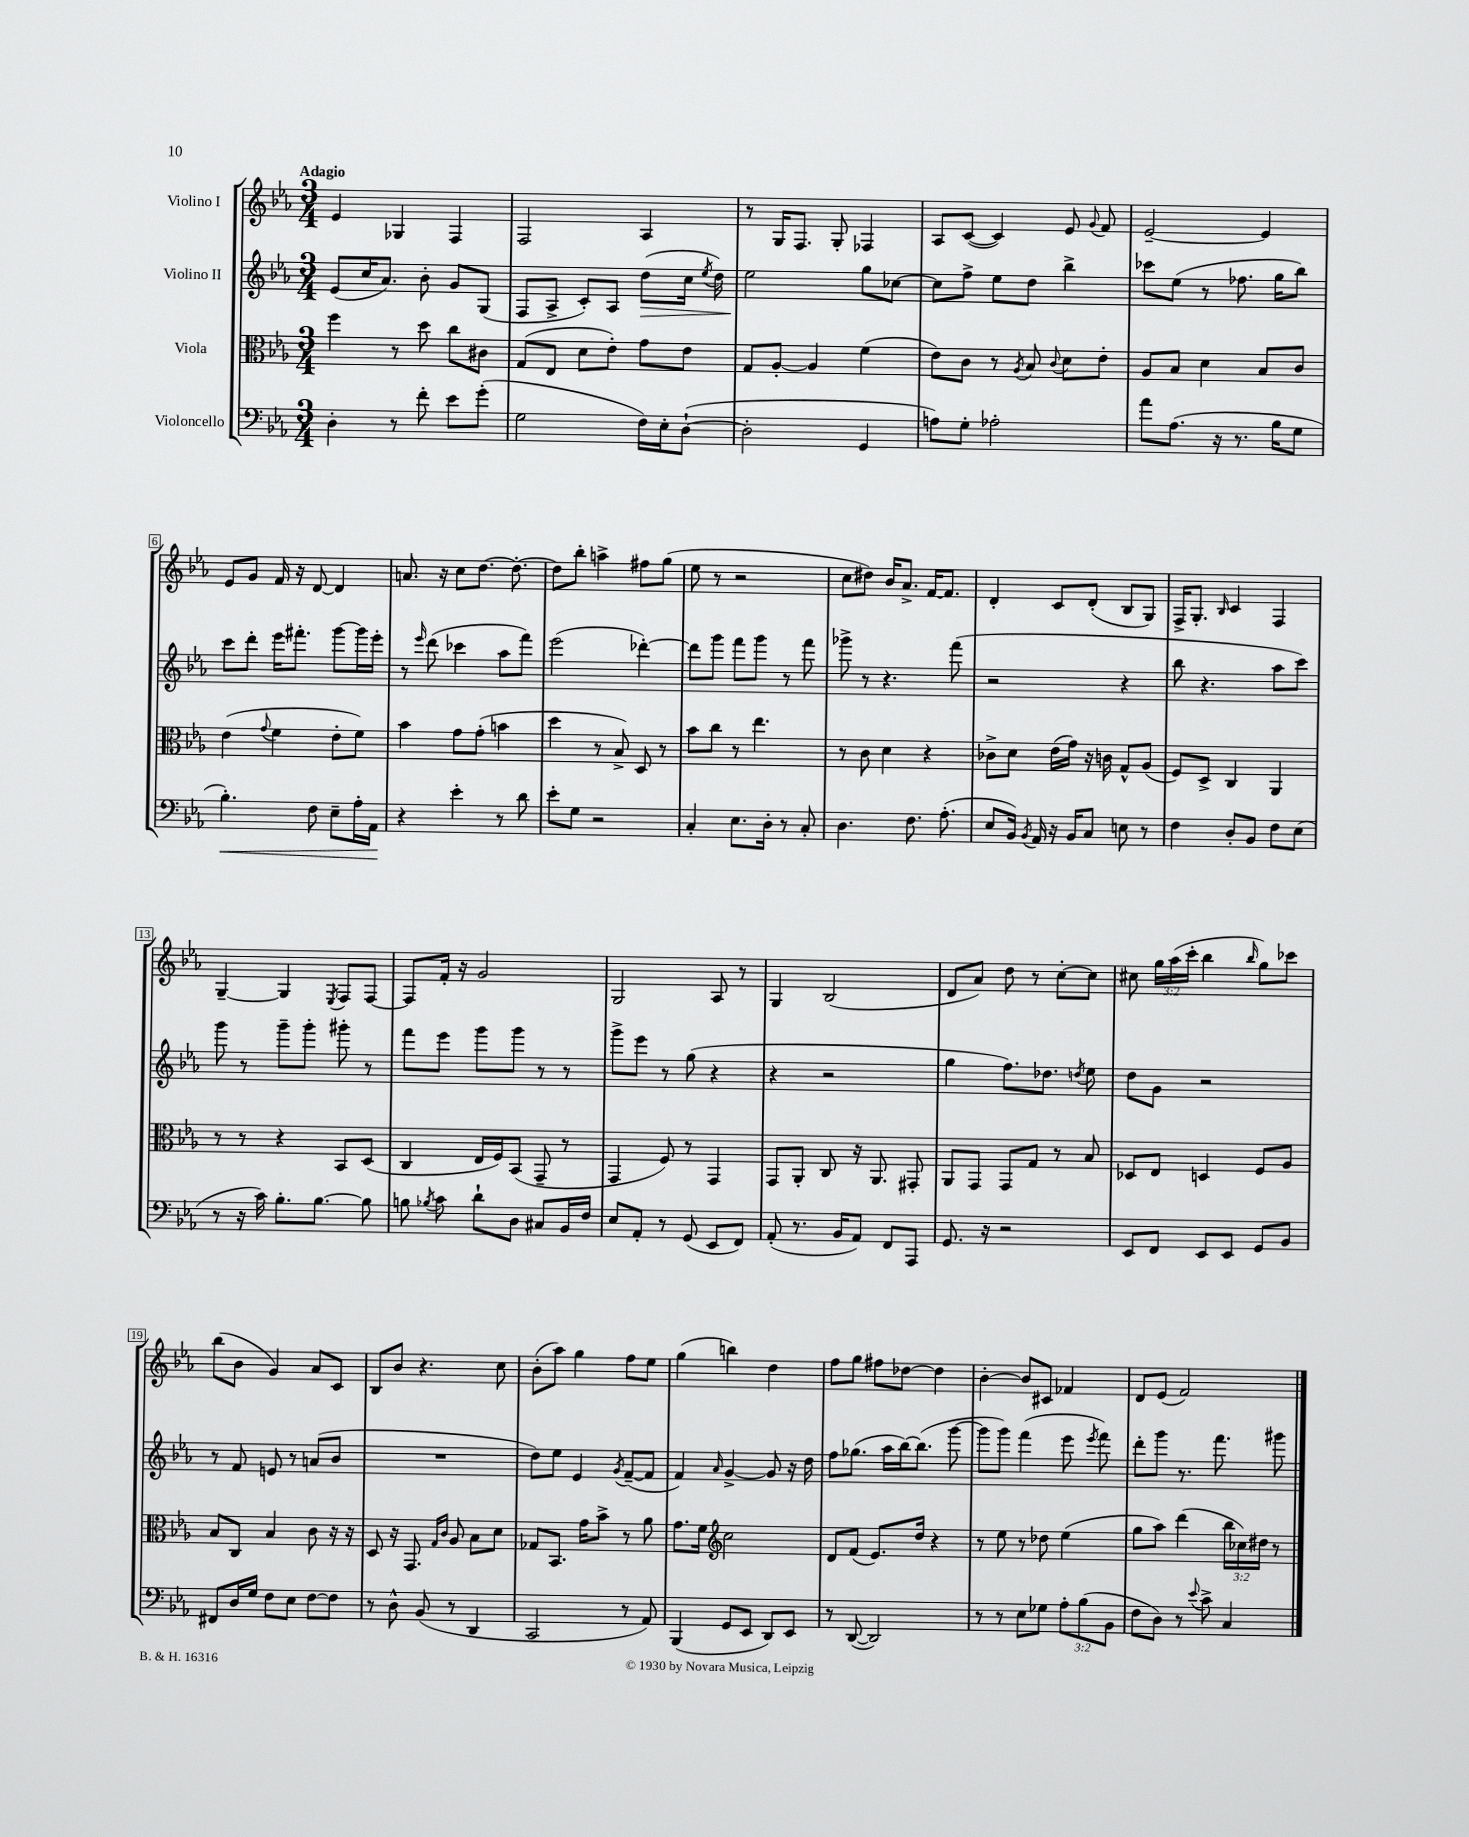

**kern	**dynam	**kern	**kern	**dynam	**kern
*part4	*part4	*part3	*part2	*part2	*part1
*staff4	*staff4	*staff3	*staff2	*staff2	*staff1
*I"Violoncello	*	*I"Viola	*I"Violino II	*	*I"Violino I
*clefF4	*	*clefC3	*clefG2	*	*clefG2
*k[b-e-a-]	*	*k[b-e-a-]	*k[b-e-a-]	*	*k[b-e-a-]
*M3/4	*	*M3/4	*M3/4	*	*M3/4
=1	=1	=1	=1	=1	=1
!	!	!	!	!	!LO:TX:a:B:t=Adagio
4D'\	.	4ff\	(8e-/L	.	4e-/
.	.	.	16cc/K	.	.
.	.	.	8.a-/J)	.	.
8r	.	8r	.	.	4G-X/
8f'\	.	8dd\	8b-'\	.	.
8e-\L	.	8cc\L	8g/L	.	4F/
(8g'\J	.	8c#X\J	(8G/J	.	.
=2	=2	=2	=2	=2	=2
2G\	.	(8G/L	8F/L	.	2F/
.	.	8E-/J	8A-^/J	.	.
.	.	8d\L	8c'/L)	.	.
.	.	8e-'\J)	8A-/J	.	.
!	!	!	!	!LO:HP:b	!
16F\LL)	.	8g\L	(8dd\L	>	4A-/
16E-'\J	.	.	.	.	.
([8D`\J	.	8e-\J	16cc\Jk	.	.
.	.	.	8qee-/	.	.
.	.	.	16dd\)	.	.
=3	=3	=3	=3	=3	=3
2D'\]	.	8G/L	2ee-\	.	8r
.	.	[8A-'/J	.	.	16G/KL
.	.	.	.	.	8.F/J
.	.	4A-/]	.	.	.
.	.	.	.	.	8G'/
4GG/	.	(4f\	8gg\L	]	4F-X/
.	.	.	[8cc-X\J	.	.
=4	=4	=4	=4	=4	=4
8An\L)	.	8e-\L)	8cc-\L]	.	8A-/L
8G'\J	.	8c\J	8ff^\J	.	([8c/J
2A-X'\	.	8r	8ee-\L	.	4c/])
.	.	8qA-/	.	.	.
.	.	8B-/	8dd\J	.	.
.	.	8qqc/	.	.	.
.	.	8d\L	4bb-^\	.	8e-/
.	.	.	.	.	8qqg/
.	.	8e-'\J	.	.	8f/
=5	=5	=5	=5	=5	=5
8a-\L	.	8A-/L	8ccc-X\L	.	[2e-~/
(8.A-\J	.	8B-/J	(8ee-\J	.	.
.	.	4d\	8r	.	.
16r	.	.	.	.	.
8.r	.	.	8.ff-X\	.	.
.	.	8B-/L	.	.	4e-/]
16B-\KL	.	.	16gg\KL	.	.
8G\J	.	8c/J	8bb-\J)	.	.
!!LO:LB:g=z
=6	=6	=6	=6	=6	=6
!	!LO:HP:b	!	!	!	!
4.B-'\)	<	(4e-\	8ccc\L	.	8e-/L
.	.	.	8ddd'\J	.	8g/J
.	.	8qqg/	.	.	.
.	.	4f\	16eee-\KL	.	16f/
.	.	.	8.fff#X'\J	.	16r
8F\	.	.	.	.	[8d/
8E-~\L	.	8e-'\L	[8ggg\L	.	4d/]
16A-'\L	.	8f\J)	16ggg\L]	.	.
16AA-\JJ	.	.	16eee-'\JJ	.	.
.	[	.	.	.	.
=7	=7	=7	=7	=7	=7
4r	.	4b-\	8r	.	8.an/
.	.	.	16qqeee-/	.	.
.	.	.	(8ddd\	.	.
.	.	.	.	.	16r
4e-'\	.	8g\L	4ccc-X\	.	8cc\L
.	.	(8g'\J	.	.	[8.dd\J
8r	.	4bn\	8aa-\L	.	.
.	.	.	.	.	8.dd'\_
8d\	.	.	8fff\J)	.	.
=8	=8	=8	=8	=8	=8
8e-'\L	.	4dd\	(2eee-\	.	8dd\L]
8G\J	.	.	.	.	8bb-'\J
2r	.	8r	.	.	4aan^\
.	.	8B-^/)	.	.	.
.	.	8D/	[4ddd-X'\)	.	8ff#X\L
.	.	8r	.	.	(8gg\J
=9	=9	=9	=9	=9	=9
4C'/	.	8b-\L	8ddd-\L]	.	8ee-\
.	.	8cc\J	8ggg\J	.	8r
8.E-\L	.	8r	8fff\L	.	2r
.	.	4.ee-\	8ggg\J	.	.
16D'\Jk	.	.	.	.	.
8r	.	.	8r	.	.
8C'/	.	.	8fff\	.	.
=10	=10	=10	=10	=10	=10
4.D\	.	8r	8ggg-X^\	.	8cc\L
.	.	8c\	8r	.	8dd#X\J)
.	.	4d\	4.r	.	16b-/KL
.	.	.	.	.	8.a-^/J
8.F\	.	.	.	.	.
.	.	4r	.	.	[16f/KL
(8.A-'\	.	.	.	.	8.f/J]
.	.	.	(8fff\	.	.
=11	=11	=11	=11	=11	=11
8E-/L	.	8c-X^\L	2r	.	4d'/
16BB-/Jk)	.	8d\J	.	.	.
8qBB-/	.	.	.	.	.
16AA-/	.	.	.	.	.
16r	.	(16e-\LL	.	.	8c/L
16BB-/KL	.	16g\JJ)	.	.	.
8C/J	.	16r	.	.	(8d'/J
.	.	16cn\	.	.	.
8En\	.	8G^^/L	4r	.	8B-/L
8r	.	(8A-/J	.	.	8G/J)
=12	=12	=12	=12	=12	=12
4F\	.	8F/L)	8bb-\	.	16F^/KL
.	.	.	.	.	8.G'/J
.	.	8D^/J	4.r	.	.
.	.	.	.	.	16qqB-/
8D'/L	.	4C/	.	.	4c/
8BB-/J	.	.	.	.	.
8F\L	.	4AA-/	8aa-\L	.	4F/
(8E-\J	.	.	8ccc\J)	.	.
!!LO:LB:g=z
=13	=13	=13	=13	=13	=13
8r	.	8r	8ggg\	.	[4G~/
16r	.	8r	8r	.	.
16c\)	.	.	.	.	.
8.B-'\L	.	4r	8ggg~\L	.	4G/]
.	.	.	8ggg'\J	.	.
[8.B-\J	.	.	.	.	.
.	.	.	.	.	8qE-/
.	.	8BB-/L	8ggg#X'\	.	8F/L
8B-\]	.	(8D/J	8r	.	[8F/J
=14	=14	=14	=14	=14	=14
8Bn\	.	4C/	8fff\L	.	8F/L]
8qB-X/	.	.	.	.	.
8c\	.	.	8eee-\J	.	16f'/Jk
.	.	.	.	.	16r
8d`\L	.	16E-/LL	8ggg\L	.	2g/
.	.	16F/J)	.	.	.
8D\J	.	(8BB-/J	8ggg\J	.	.
8C#X/L	.	8GG~/	8r	.	.
16BB-/L	.	8r	8r	.	.
16F/JJ	.	.	.	.	.
=15	=15	=15	=15	=15	=15
8E-/L	.	4GG/	8ggg^\L	.	2G/
8AA-'/J	.	.	8eee-\J	.	.
8r	.	8F/)	8r	.	.
(8GG/	.	8r	(8gg\	.	.
8EE-/L	.	4GG/	4r	.	8A-/
8FF/J)	.	.	.	.	8r
=16	=16	=16	=16	=16	=16
(8AA-'/	.	8GG/L	4r	.	4G/
8.r	.	8AA-'/J	.	.	.
.	.	8C/	2r	.	(2B-/
16BB-/KL	.	.	.	.	.
8AA-/J)	.	16r	.	.	.
.	.	8.AA-/	.	.	.
8FF/L	.	.	.	.	.
8AAA-/J	.	8GG#X'/	.	.	.
=17	=17	=17	=17	=17	=17
8.GG/	.	8AA-/L	4gg\	.	8d/L
.	.	8GG/J	.	.	8a-/J)
16r	.	.	.	.	.
2r	.	8GG/L	8.ff\L)	.	8dd\
.	.	8G/J	.	.	8r
.	.	.	8.dd-X\J	.	.
.	.	8r	.	.	[8cc'\L
.	.	.	8qddn/	.	.
.	.	8B-/	8ee-\	.	8cc\J]
=18	=18	=18	=18	=18	=18
8EE-/L	.	8D-X/L	8dd\L	.	8cc#X\
8FF/J	.	8E-/J	8g\J	.	24gg\LL
.	.	.	.	.	(24aa-\
.	.	.	.	.	24ccc'\JJ
8EE-/L	.	4Dn/	2r	.	4bb-\
8EE-/J	.	.	.	.	.
.	.	.	.	.	16qqbb-/
8GG/L	.	8F/L	.	.	8gg\L)
8BB-/J	.	8A-/J	.	.	8ccc-X\J
!!LO:LB:g=z
=19	=19	=19	=19	=19	=19
8FF#X/L	.	8B-/L	8r	.	(8bb-\L
16D/L	.	8C/J	8f/	.	8b-\J
16G/JJ	.	.	.	.	.
8F\L	.	4B-/	8en/	.	4g/)
8E-\J	.	.	8r	.	.
[8F\L	.	8c\	(8an/L	.	8a-/L
8F\J]	.	16r	8b-/J	.	8c/J
.	.	16r	.	.	.
=20	=20	=20	=20	=20	=20
8r	.	8D/	2.r	.	8B-/L
8D^^\	.	16r	.	.	8b-/J
.	.	8.GG/	.	.	.
(8BB-/	.	.	.	.	4.r
.	.	16qqG/LL	.	.	.
.	.	16qqc/JJ	.	.	.
8r	.	8A-/	.	.	.
4DD/	.	8B-\L	.	.	.
.	.	8d\J	.	.	8cc\
=21	=21	=21	=21	=21	=21
2CC/	.	8G-X/L	8dd\L)	.	(8b-'\L
.	.	8.BB-/J	8ee-\J	.	8aa-\J)
.	.	.	4e-/	.	4gg\
.	.	16g\KL	.	.	.
.	.	8b-^\J	.	.	.
.	.	.	8qg/	.	.
8r	.	8r	([8f~/L	.	8ff\L
8AA-/)	.	8a-\	8f/J]	.	8ee-\J
=22	=22	=22	=22	=22	=22
(4BBB-/	.	8.g\L	4f/)	.	(4gg\
.	.	16f\Jk	.	.	.
*	*	*clefG2	*	*	*
.	.	.	16qqa-/	.	.
8GG/L	.	2cc\	[4g^/	.	4bbn\)
8EE-/J	.	.	.	.	.
8DD/L)	.	.	8g/]	.	4dd\
8EE-/J	.	.	16r	.	.
.	.	.	16dd\	.	.
=23	=23	=23	=23	=23	=23
8r	.	8d/L	8ff\L	.	8ff\L
([8DD/	.	(8f/J	(8.gg-X\J	.	8gg\J
2DD/])	.	8.e-/L)	.	.	8ff#X\L
.	.	.	16aa-\LL	.	.
.	.	.	[16bb-\J)	.	[8dd-X\J
.	.	16dd/Jk	(8.bb-\J]	.	.
.	.	4r	.	.	4dd-\]
.	.	.	[8ggg\	.	.
=24	=24	=24	=24	=24	=24
8r	.	8r	8ggg\L]	.	[4b-'\
8r	.	8ee-\	8ggg\J)	.	.
8E-\L	.	8r	(4fff\	.	8b-/L]
8G-X\J	.	8dd-X\	.	.	8c#X/J
12A-'\L	.	(4ee-\	8eee-\	.	4f-X/
(12B-\	.	.	.	.	.
.	.	.	8qeee-/	.	.
.	.	.	8fff\)	.	.
12BB-\J	.	.	.	.	.
=25	=25	=25	=25	=25	=25
8F\L	.	8gg\L	8ddd'\L	.	8d/L
8D\J)	.	8aa-\J)	8ggg\J	.	(8e-/J
8r	.	(4ddd\	8.r	.	2f/)
8qqe-/	.	.	.	.	.
8c^\	.	.	.	.	.
.	.	.	8.fff\	.	.
4C/	.	24bb-\LL	.	.	.
.	.	24cc-X\)	.	.	.
.	.	24dd#X\JJ	.	.	.
.	.	8r	8ggg#X\	.	.
==	==	==	==	==	==
*-	*-	*-	*-	*-	*-
